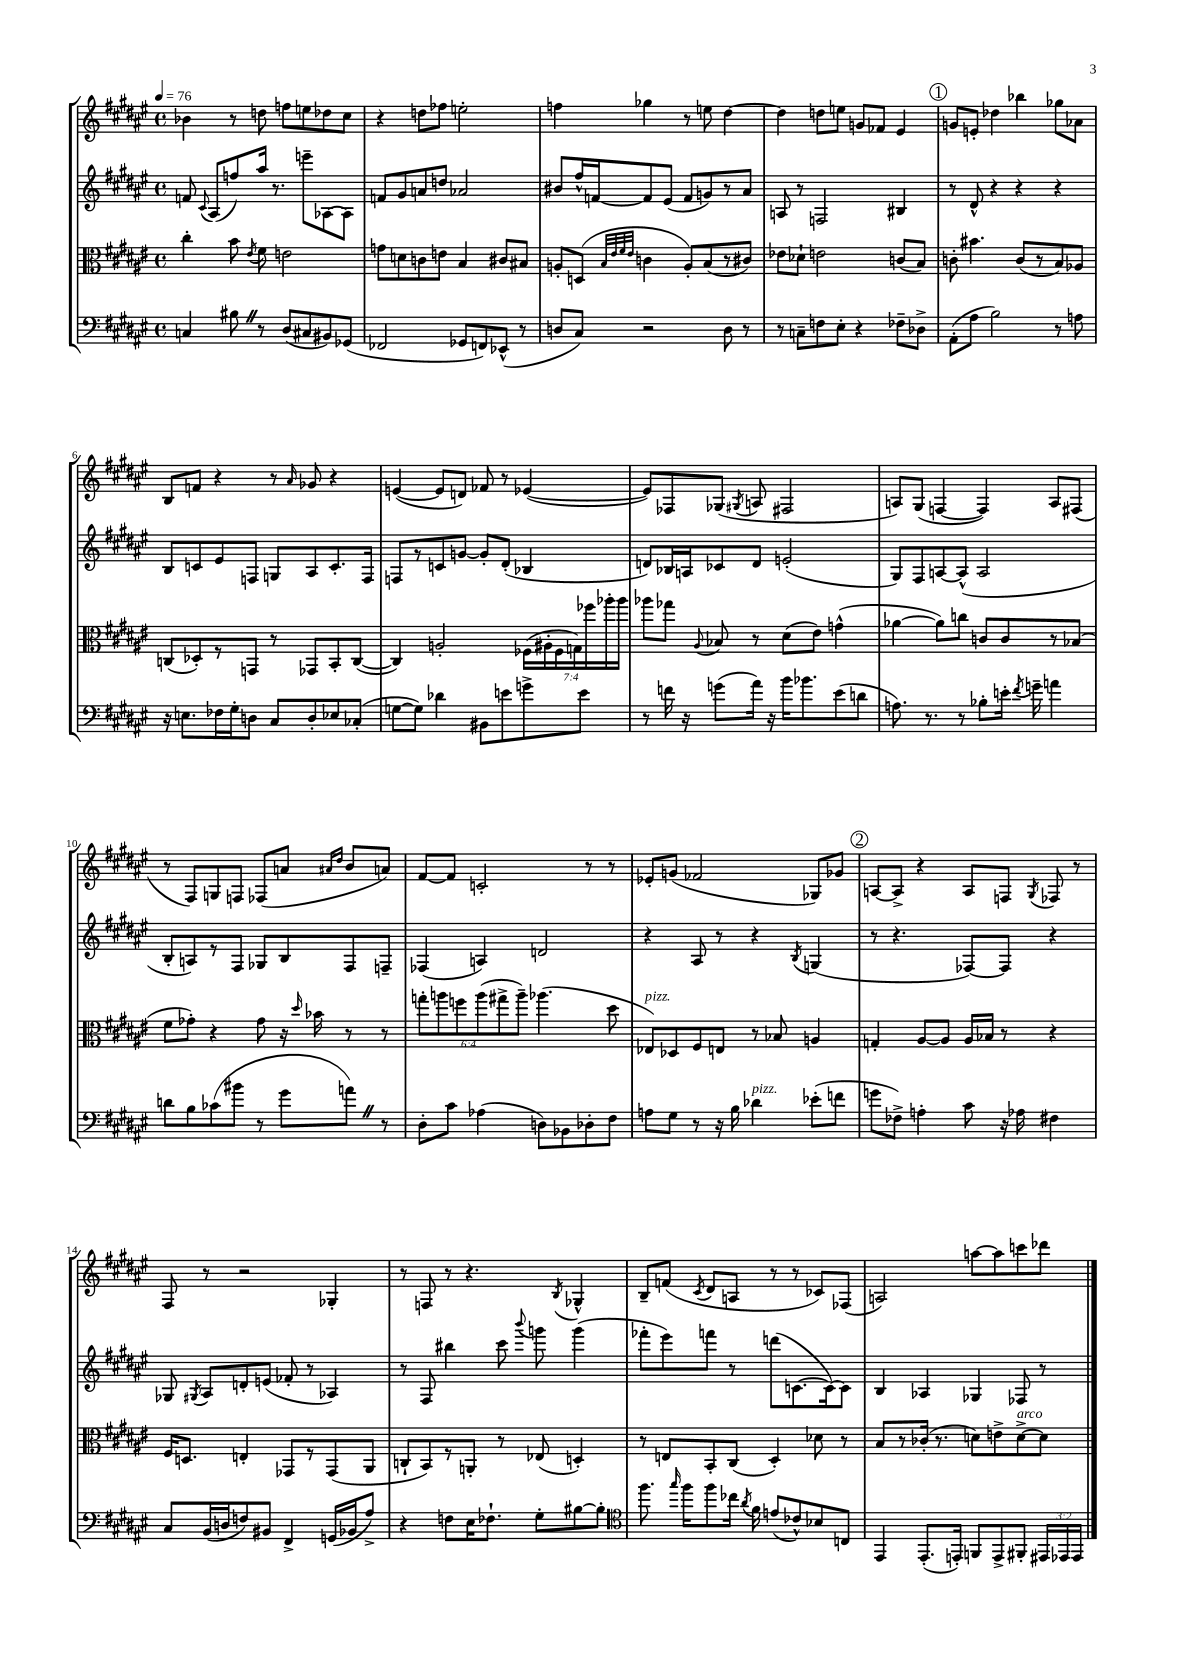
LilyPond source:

<<
\new StaffGroup <<
\new Staff = "s0" {
    \clef treble \key fis \major \defaultTimeSignature \time 4/4 \tempo 4 = 76
    \autoBeamOff bes'4 r8 d''8 f''8[ e''8 des''8 cis''8] |
    r4 d''8[ fes''8] e''2-. |
    f''4 ges''4 r8 e''8 dis''4~ |
    dis''4 d''8[ e''8] g'8[ fes'8] eis'4 |
    \mark \markup { \circle "1" } g'8[ e'8]-. des''4 bes''4 ges''8[ aes'8] |
    b8[ f'8] r4 r8 \grace { ais'16 } ges'8 r4 |
    e'4~( e'8[ d'8]) fes'8 r8 ees'4~( |
    ees'8[) fes8 ges8]( \acciaccatura { gis8 } a8 fis2 |
    a8[) gis8]( f4~ f4) a8[ fis8]( |
    r8 fis8[) g8 f8] fes8[( a'8] \grace { ais'16[ dis''16] } b'8[ a'8]) |
    fis'8[~ fis'8] c'2-. r8 r8 |
    ees'8[-. g'8]( fes'2 ges8[) ges'8] |
    \mark \markup { \circle "2" } a8[~ a8]-> r4 a8[ f8] \acciaccatura { gis8 } fes8 r8 |
    fis8 r8 r2 ges4-. |
    r8 f8 r8 r4. \acciaccatura { b8 } ges4-^ |
    b8[-- f'8]( \acciaccatura { cis'8 } dis'8[ a8] r8 r8 ces'8[) fes8]( |
    a2) a''8[~ a''8 c'''8 des'''8] \bar "|." |
}
\new Staff = "s1" {
    \clef treble \key fis \major \defaultTimeSignature \time 4/4
    \autoBeamOff f'8 \appoggiatura { cis'8 } ais8[( f''8) ais''16] r8. e'''8[-- aes8~ aes8] |
    f'8[ gis'8 a'8 d''8] aes'2 |
    bis'8[ fis''16-^ f'16~ f'8 eis'8]( f'8[ g'8) r8 ais'8] |
    a8 r8 f2 bis4 |
    \mark \markup { \circle "1" } r8 dis'8-^ r4 r4 r4 |
    b8[ c'8 eis'8 f8] g8[ ais8 c'8.-. f16] |
    f8[ r8 c'8 g'8]~ g'8[-. dis'8]-.( bes4 |
    d'8[) bes16 a16 ces'8 d'8] e'2-.( |
    gis8[) fis8 a8~ a8]-^( a2 |
    b8[-. a8) r8 fis8] ges8[ b8 fis8 f8]-- |
    fes4( a4) d'2 |
    r4 ais8 r8 r4 \acciaccatura { b8 } g4( |
    \mark \markup { \circle "2" } r8 r4. fes8[~) fes8] r4 |
    ges8 \acciaccatura { gis8 } ais8[ d'8-. e'8]( fes'8-. r8 aes4) |
    r8 fis8 bis''4 cis'''8 \appoggiatura { b'''8 } g'''8 g'''4( |
    fes'''8[-. eis'''8) f'''8] r8 d'''8[( c'8.~ c'16~) c'8] |
    b4 aes4 ges4 fes8 r8 \bar "|." |
}
\new Staff = "s2" {
    \clef alto \key fis \major \defaultTimeSignature \time 4/4 \override Staff.TupletNumber.text = #tuplet-number::calc-fraction-text
    \autoBeamOff cis''4-. b'8 \acciaccatura { eis'8 } fis'8 e'2 |
    g'8[ d'8 c'8 e'8] b4 cis'8[ bis8] |
    a8[-. d8]( \grace { b32[ eis'32 fis'32 eis'32] } c'4 a8[-.) b8( r8 cis'8]) |
    ees'8[ des'8]-! e'2 c'8[( b8]) |
    \mark \markup { \circle "1" } c'8-. bis'4. c'8[( r8 b8) aes8] |
    c8[( des8-.) r8 g,8] r8 ges,8[ b,8-. c8]~( |
    c4) a2-. \tuplet 7/4 { fes16[( ais16-. fes16 g16) fes''16 aes''16-. aes''16] } |
    aes''8[ ges''8] \appoggiatura { ais8 } bes8 r8 dis'8[( eis'8]) g'4-^( |
    aes'4~ aes'8[) c''8] c'8[ c'8 r8 bes8]( |
    fis'8[ ges'8]-.) r4 ges'8 r16 \grace { dis''16 } bes'16 r8 r8 |
    \tuplet 6/4 { g''8[-. a''8 f''8 a''8( gis''8-> a''8]--) } aes''4.( dis''8 |
    ees8[^\markup { \italic "pizz." }) des8 fis8 e8] r8 bes8 a4 |
    \mark \markup { \circle "2" } g4-. ais8[~ ais8] ais16[ bes16] r8 r4 |
    fis16[ d8.] e4-. ges,8[ r8 ges,8( ais,8] |
    c8[-! b,8) r8 a,8]-. r8 ees8( d4-.) |
    r8 e8[ b,8-. cis8]( dis4-.) des'8 r8 |
    b8[ r8 ces'16]-.( r8. d'8[) e'8-> d'8~->^\markup { \italic "arco" } d'8] \bar "|." |
}
\new Staff = "s3" {
    \clef bass \key fis \major \defaultTimeSignature \time 4/4 \override Staff.TupletNumber.text = #tuplet-number::calc-fraction-text
    \autoBeamOff c4 bis8 \once \override BreathingSign.text = \markup { \musicglyph "scripts.caesura.straight" } \breathe r8 dis8[( cis8 bis,8) ges,8]( |
    fes,2 ges,8[ f,8) ees,8]-^( r8 |
    d8[ cis8]) r2 d8 r8 |
    r8 c8[-- f8 eis8]-. r4 fes8[-- des8]-> |
    \mark \markup { \circle "1" } ais,8[-.( ais8] b2) r8 a8 |
    r16 e8.[ fes16 gis16-. d8] cis8[ d8-. ees8 ces8]-.( |
    g8[~ g8]) des'4 bis,8[ e'8 g'8-> e'8] |
    r8 f'16 r16 g'8[( ais'16]) r16 b'16[ bes'8. eis'8( d'8] |
    a8.) r8. r8 bes8[-. e'16]-. \acciaccatura { fis'8 } g'16-- a'4 |
    d'8[ b8 ces'8( bis'8] r8 gis'8[ a'8]) \once \override BreathingSign.text = \markup { \musicglyph "scripts.caesura.straight" } \breathe r8 |
    dis8[-. cis'8] aes4( d8[) bes,8 des8-. fis8] |
    a8[ gis8] r8 r16 b16 des'4^\markup { \italic "pizz." } ees'8[-.( f'8] |
    \mark \markup { \circle "2" } g'8[ fes8]->) a4-. cis'8 r16 aes16 fis4 |
    cis8[ b,16( d16 f8) bis,8] fis,4-> g,16[( bes,16 ais8]->) |
    r4 f8[ eis16 fes8.]-! gis8[-. bis8~ bis8]-. |
    \clef tenor fis''8. \grace { gis''16 } fis''16[ fis''8 ces''16] \acciaccatura { ais'8 } fis'16 e'8[( ces'8-^) bes8 c8] |
    eis,4 eis,8.[-.( e,16]-.) f,8[ e,8-> fis,8]-. \tuplet 3/2 { eis,16[ ees,16 ees,16] } \bar "|." |
}
>>
>>
